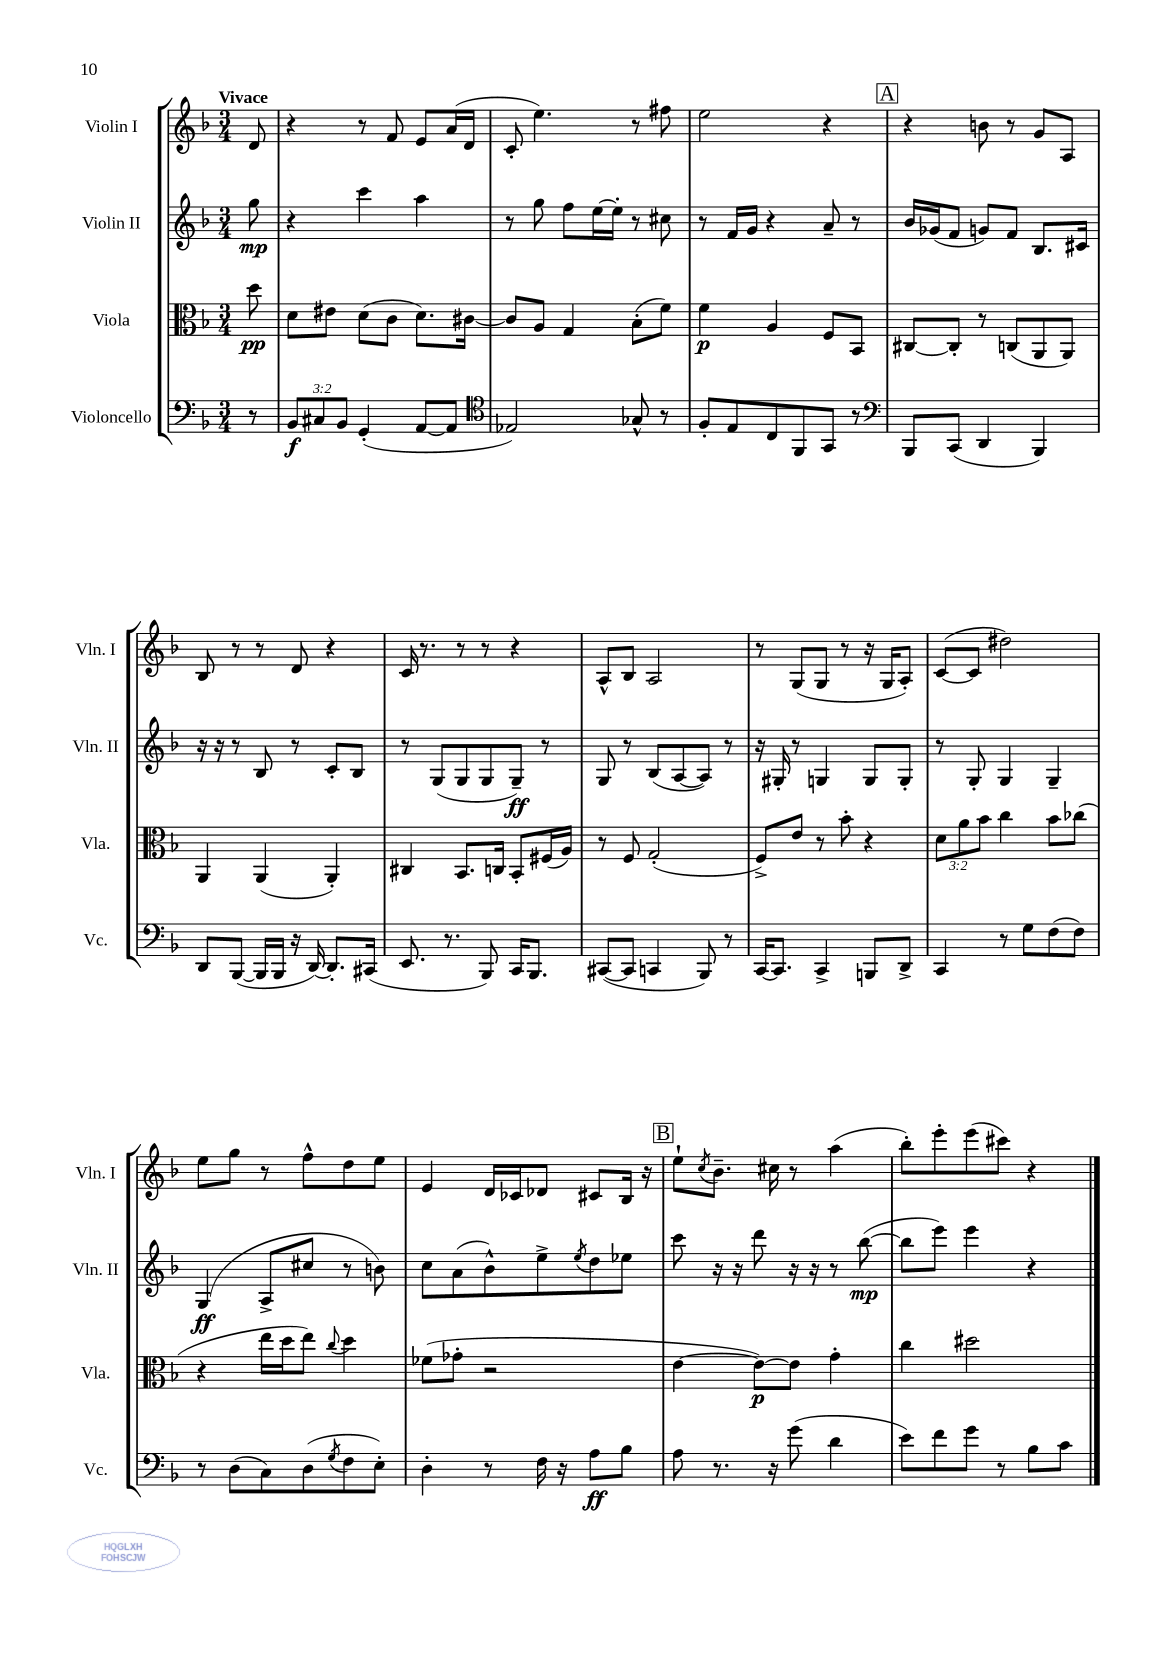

**kern	**kern	**kern	**kern
*staff4	*staff3	*staff2	*staff1
*clefF4	*clefC3	*clefG2	*clefG2
*k[b-]	*k[b-]	*k[b-]	*k[b-]
*M3/4	*M3/4	*M3/4	*M3/4
8r	8dd\	8gg\	8d/
=	=	=	=
12BB-/L	8d\L	4r	4r
12C#/	.	.	.
.	8e#\J	.	.
12BB-/J	.	.	.
(4GG'/	(8d\L	4ccc\	8r
.	8c\J	.	8f/
[8AA/L	8.d\L)	4aa\	8e/L
8AA/]J	.	.	(16a/L
.	[16c#\Jk	.	16d/JJ
=	=	=	=
*clefC4	*	*	*
2E-/)	8c#/]L	8r	8c'/
.	8A/J	8gg\	4.ee\)
.	4G/	8ff\L	.
.	.	[16ee\L	.
.	.	16ee'\]JJ	.
8G-^^/	(8B-'\L	8r	8r
8r	8f\J)	8cc#\	8ff#\
=	=	=	=
8F'/L	4f\	8r	2ee\
8E/	.	16f/LL	.
.	.	16g/JJ	.
8C/	4A/	4r	.
8FF/	.	.	.
8GG/J	8F/L	8a~/	4r
8r	8BB-/J	8r	.
=	=	=	=
*clefF4	*	*	*
8BBB-/L	[8C#/L	16b-/LL	4r
.	.	(16g-/J	.
(8CC/J	8C#'/]J	8f/J	.
4DD/	8r	8g/L)	8b\
.	(8C/L	8f/J	8r
4BBB-/)	8AA/	8.B-/L	8g/L
.	8AA/J)	.	8A/J
.	.	16c#/Jk	.
=	=	=	=
8DD/L	4AA/	16r	8B-/
.	.	16r	.
([8BBB-/J	.	8r	8r
16BBB-/]LL	(4AA/	8B-/	8r
16BBB-/JJ	.	.	.
16r	.	8r	8d/
[16DD/)	.	.	.
8.DD'/]L	4AA'/)	8c'/L	4r
.	.	8B-/J	.
(16CC#/Jk	.	.	.
=	=	=	=
8.EE/	4C#/	8r	16c/
.	.	.	8.r
.	.	(8G/L	.
8.r	.	.	.
.	8.BB-/L	8G/	8r
8BBB-/)	.	8G/	8r
.	16C/Jk	.	.
16CC/LK	8BB-'/L	8G~/J)	4r
8.BBB-/J	.	.	.
.	(16F#/L	8r	.
.	16A/JJ)	.	.
=	=	=	=
([8CC#/L	8r	8G/	8A^^/L
8CC#/]J	8F/	8r	8B-/J
4CC/	(2G'/	(8B-/L	2A/
.	.	[8A/	.
8BBB-/)	.	8A/]J)	.
8r	.	8r	.
=	=	=	=
[16CC/LK	8F^/L)	16r	8r
8.CC/]J	.	16G#'/	.
.	8e/J	8r	(8G/L
4CC^/	8r	4G/	8G/J
.	8b-'\	.	8r
8BBB/L	4r	8G/L	16r
.	.	.	16G/LK
8DD^/J	.	8G'/J	8A'/J)
=	=	=	=
4CC/	12d\L	8r	([8c/L
.	12a\	.	.
.	.	8G'/	8c/]J
.	12b-\J	.	.
8r	4cc\	4G/	2dd#\)
8G\L	.	.	.
(8F\	8b-\L	4G~/	.
8F\J)	(8cc-\J	.	.
=	=	=	=
8r	4r	(4G/	8ee\L
(8D\L	.	.	8gg\J
8C\)	16ee\LL	8A^/L	8r
.	16dd\J	.	.
(8D\	8ee\J)	8cc#/J	8ff^^\L
8qG/	8qqcc/	.	.
8F\	4dd\	8r	8dd\
8E'\J)	.	8b\)	8ee\J
=	=	=	=
4D'\	(8f-\L	8cc\L	4e/
.	8g-'\J	(8a\	.
8r	2r	8b-^^\)	16d/LL
.	.	.	16c-/J
16F\	.	8ee^\	8d-/J
16r	.	.	.
.	.	8qee/	.
8A\L	.	8dd\	8c#/L
8B-\J	.	8ee-\J	16B-/Jk
.	.	.	16r
=	=	=	=
8A\	[4e\	8ccc\	8ee`\L
.	.	.	8qcc/
8.r	.	16r	8.b-~\J
.	.	16r	.
.	8e\_L)	8ddd\	.
16r	.	.	16cc#\
(8g\	8e\]J	16r	8r
.	.	16r	.
4d\	4g'\	8r	(4aa\
.	.	([8bb-\	.
=	=	=	=
8e\L)	4cc\	8bb-\]L	8bb-'\L)
8f\	.	8eee\J)	8eee'\
8g\J	2dd#\	4eee\	(8eee\
8r	.	.	8ccc#\J)
8B-\L	.	4r	4r
8c\J	.	.	.
==	==	==	==
*-	*-	*-	*-
